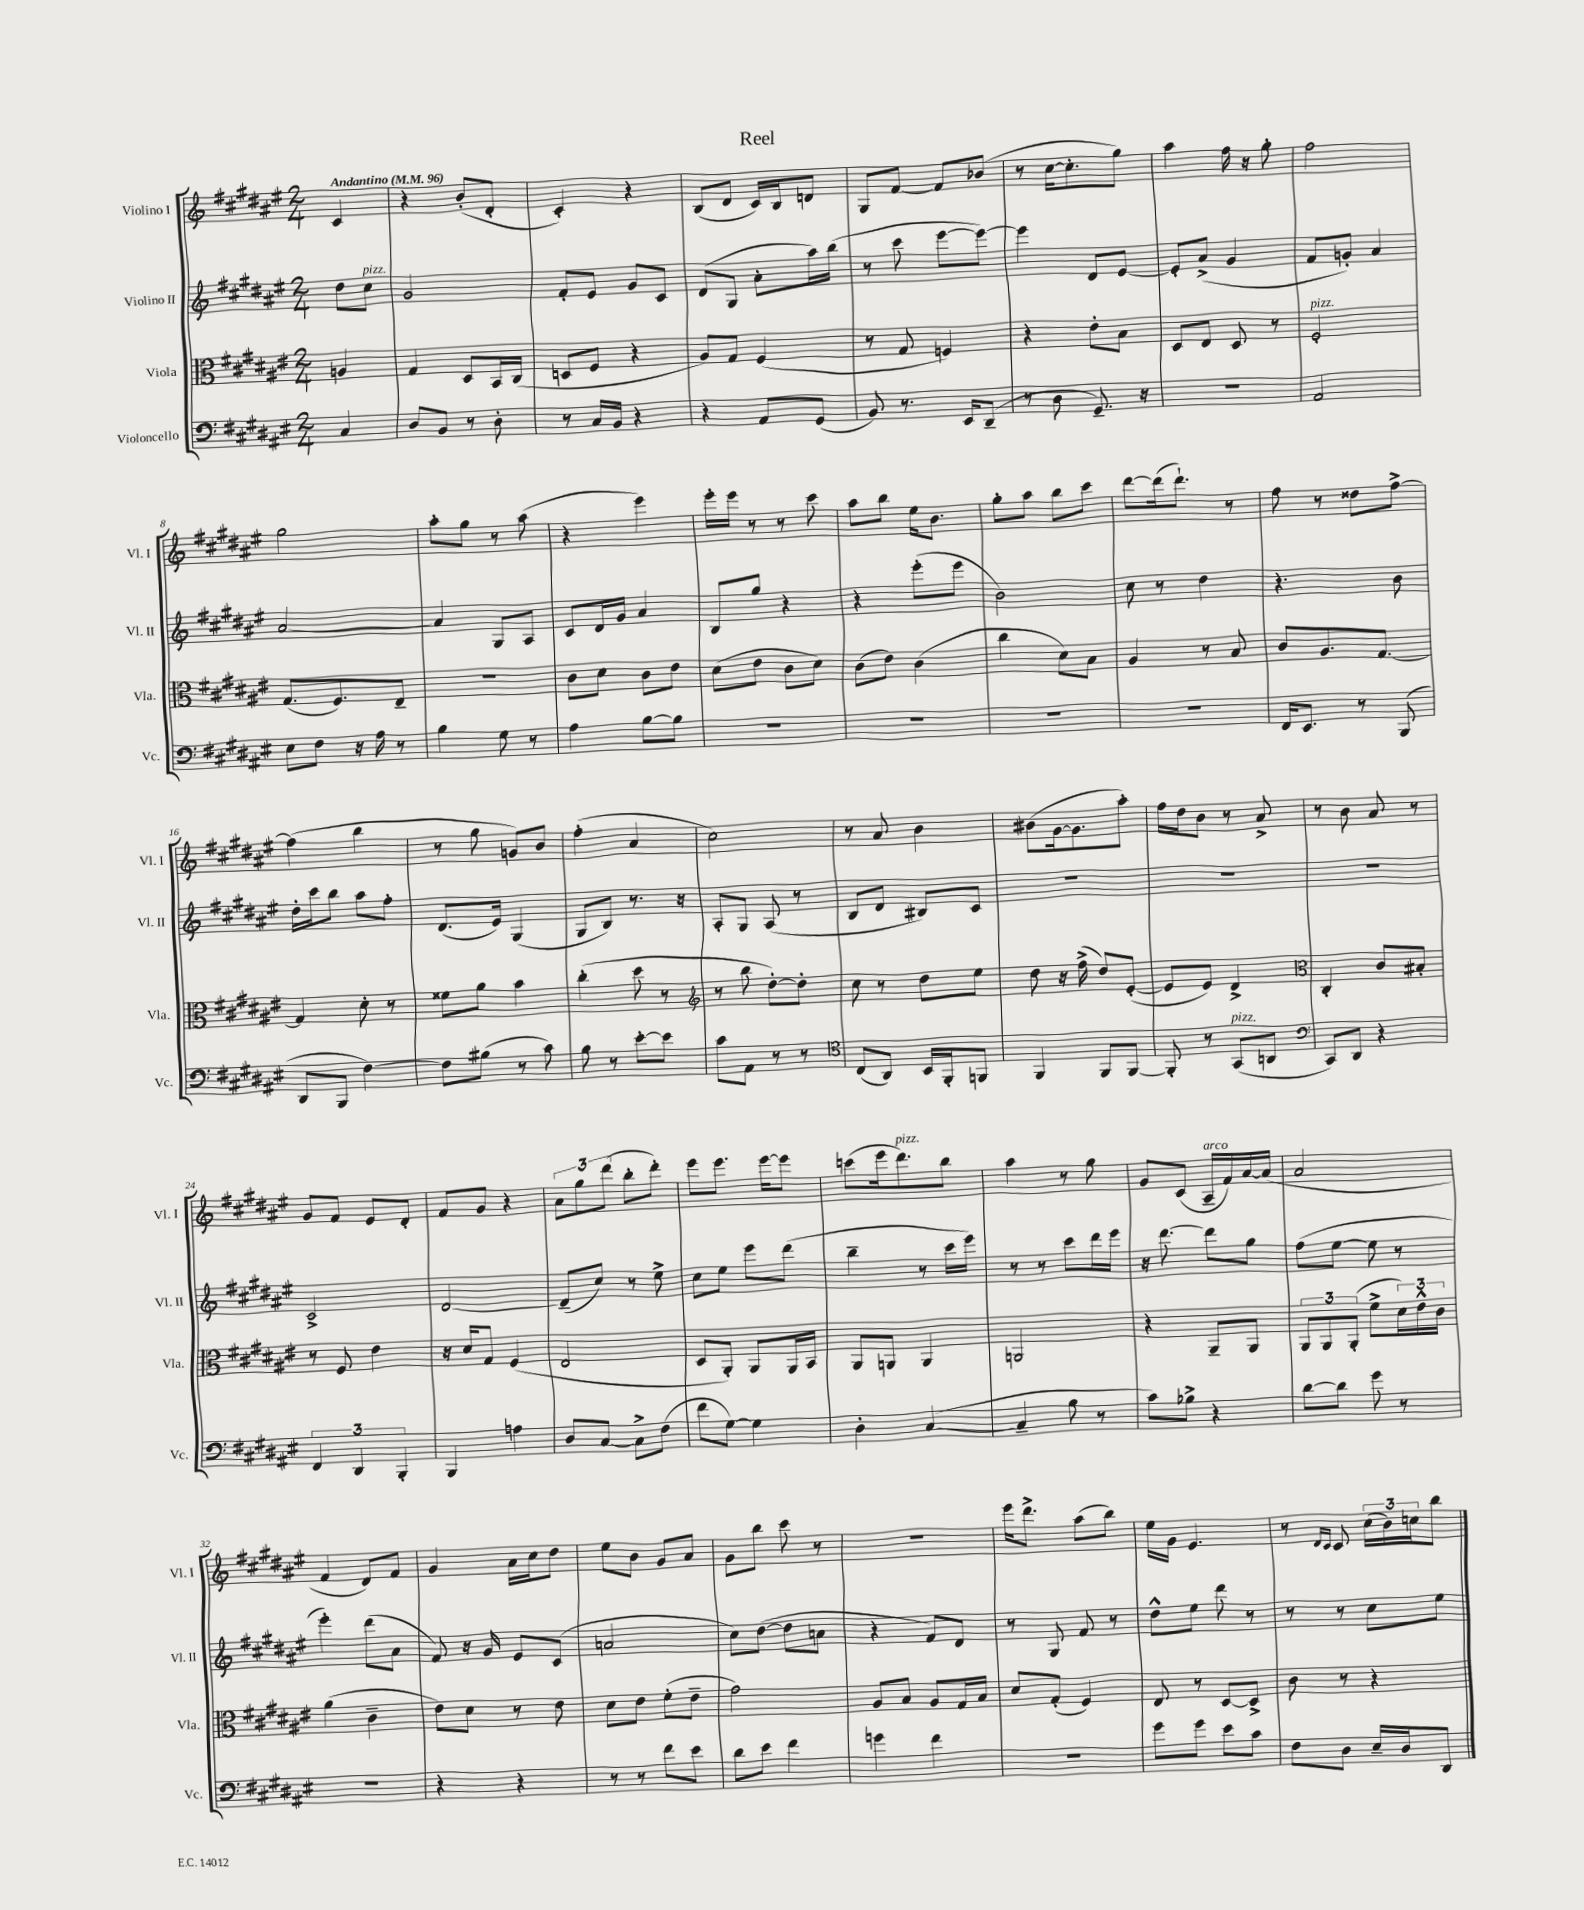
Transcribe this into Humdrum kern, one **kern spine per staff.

**kern	**kern	**kern	**kern
*part4	*part3	*part2	*part1
*staff4	*staff3	*staff2	*staff1
*I"Violoncello	*I"Viola	*I"Violino II	*I"Violino I
*I'Vc.	*I'Vla.	*I'Vl. II	*I'Vl. I
*clefF4	*clefC3	*clefG2	*clefG2
*k[f#c#g#d#a#e#]	*k[f#c#g#d#a#e#]	*k[f#c#g#d#a#e#]	*k[f#c#g#d#a#e#]
*M2/4	*M2/4	*M2/4	*M2/4
*MM96	*MM96	*MM96	*MM96
=	=	=	=
!	!	!	!LO:TX:a:B:t=Andantino
4C#/	4An/	8dd#\L	4c#/
!	!	!LO:TX:a:i:t=pizz.	!
.	.	8cc#\J	.
=1	=1	=1	=1
8D#/L	4G#/	2g#/	4r
8BB/J	.	.	.
8r	8D#/L	.	(8b'/L
8D#'\	16BB/L	.	8d#'/J
.	(16C#/JJ	.	.
=2	=2	=2	=2
8r	8Dn/L	8f#'/L	4c#'/)
16C#/LL	8F#/J	8e#/J	.
16BB/JJ	.	.	.
4r	4r	8g#/L	4r
.	.	8c#/J	.
=3	=3	=3	=3
4r	8A#/L)	(8d#/L	(8B/L
.	8G#/J	8G#/J	8d#/J
8AA#/L	(4F#/	8a#'\L	16c#/LL)
.	.	.	16B/J
(8GG#/J	.	16aa#\L)	8dn/J
.	.	(16bb\JJ	.
=4	=4	=4	=4
8BB/)	8r	8r	8G#/L
8.r	8G#/	8ccc#\	[8f#/J
.	4Fn/)	[8eee#\L	8f#/L]
16EE#/KL	.	.	.
(8DD#~/J	.	8eee#\J_)	(8b-X/J
=5	=5	=5	=5
8r	4r	4eee#\]	8r
8D#\	.	.	[16cc#\KL
.	.	.	8.cc#'\]
8.GG#~/)	8e#'\L	8d#/L	.
.	8B\J	[8e#/J	8gg#\J)
16r	.	.	.
=6	=6	=6	=6
2r	8D#/L	8e#'/L]	4aa#\
.	8E#/J	(8a#^/J	.
.	8D#/	4g#/	16ff#\
.	.	.	16r
.	8r	.	8gg#'\
=7	=7	=7	=7
!	!LO:TX:a:i:t=pizz.	!	!
2AA#/	2F#'/	8f#/L	2ff#\
.	.	8gn'/J)	.
.	.	4a#/	.
!!LO:LB:g=z
=8	=8	=8	=8
8E#\L	(8.G#/L	[2a#/	2gg#\
8F#\J	.	.	.
.	8.F#/)	.	.
16r	.	.	.
16A#\	.	.	.
8r	8E#~/J	.	.
=9	=9	=9	=9
4B\	2r	4a#/]	8aa#'\L
.	.	.	8gg#\J
8G#\	.	8G#/L	8r
8r	.	8A#/J	(8aa#\
=10	=10	=10	=10
4A#\	8c#\L	8c#/L	4r
.	8d#\J	16d#/L	.
.	.	16g#/JJ	.
[8B\L	8c#\L	4a#/	4eee#\)
8B\J]	8e#\J	.	.
=11	=11	=11	=11
2r	(8d#\L	8B/L	16eee#'\LL
.	.	.	16eee#\JJ
.	8e#\J	8gg#/J	8r
.	8c#\L	4r	8r
.	8d#\J)	.	8ccc#\
=12	=12	=12	=12
2r	(8c#\L	4r	8aa#\L
.	8e#\J)	.	8bb\J
.	(4c#\	(8eee#'\L	16ee#\KL
.	.	.	8.b\J
.	.	8eee#\J	.
=13	=13	=13	=13
2r	4cc#\	2b\)	8gg#'\L
.	.	.	8aa#\J
.	8d#\L)	.	8bb\L
.	8B\J	.	8ccc#\J
=14	=14	=14	=14
2r	4A#/	8cc#\	[8ddd#\L
.	.	8r	(16ddd#\k]
.	.	.	8.ddd#`\J)
.	8r	4dd#\	.
.	8B/	.	8r
=15	=15	=15	=15
16FF#/KL	8c#/L	4.r	8ff#\
8.EE#/J	.	.	.
.	8.A#/	.	8r
8r	.	.	8dd##X\L
.	[8.G#/J	.	.
(8BBB/	.	8b\	[8ff#^\J
!!LO:LB:g=z
=16	=16	=16	=16
8DD#/L	4G#/]	16dd#'\LL	(4ff#\]
.	.	16ccc#\J	.
8BBB/J	.	8bb\J	.
[4F#\)	8d#'\	8aa#\L	4bb\
.	8r	8ff#'\J	.
=17	=17	=17	=17
8F#\L]	8f##X\L	(8.d#/L	8r
(8B#X\J	8a#\J	.	8gg#\
.	.	16e#/Jk)	.
8r	4b\	(4G#/	8gn/L)
8c#\)	.	.	8b/J
=18	=18	=18	=18
8B\	(4cc#'\	8G#/L	(4ff#'\
8r	.	8B/J)	.
[8e#'\L	8dd#\	8.r	4a#/
8e#\J]	8r	.	.
.	.	16r	.
=19	=19	=19	=19
*	*clefG2	*	*
8c#\L	8r	8A#'/L	2cc#\)
8AA#\J	8bb\	8G#/J	.
8r	[8dd#'\L)	(8A#/	.
8r	8dd#'\J]	8r	.
=20	=20	=20	=20
*clefC4	*	*	*
(8C#/L	8cc#\	8B/L	8r
8AA#/J)	8r	8d#/J	8a#/
16BB/LL	8dd#\L	8B#X/L)	4b\
16FF#'/J	.	.	.
8FFn/J	8ee#\J	8c#/J	.
=21	=21	=21	=21
4FF#/	8dd#\	2r	(8b#X\L
.	16r	.	[16g#\k
.	(16ff#^\	.	8.g#\]
8FF#/L	8dd#/L)	.	.
[8FF#/J	([8e#'/J	.	8aa#'\J)
=22	=22	=22	=22
8FF#'/]	8e#/L]	2r	16ff#\LL
.	.	.	16dd#\J
8r	8e#/J)	.	8b\J
!LO:TX:a:i:t=pizz.	!	!	!
(8GG#/L	4d#^/	.	8r
8AAn/J	.	.	8a#^/
=23	=23	=23	=23
*clefF4	*clefC3	*	*
8CC#/L)	4C#'/	2r	8r
8DD#/J	.	.	8b\
4r	8c#/L	.	8a#/
.	8B#X'/J	.	8r
!!LO:LB:g=z
=24	=24	=24	=24
6FF#/	8r	2c#^/	8g#/L
.	8F#/	.	8f#/J
6DD#/	.	.	.
.	4e#\	.	8e#/L
6BBB'/	.	.	.
.	.	.	8d#'/J
=25	=25	=25	=25
4BBB/	16r	[2d#/	8f#/L
.	16d#/KL	.	.
.	8G#/J	.	8g#/J
4An\	(4F#/	.	4r
=26	=26	=26	=26
8D#/L	2E#/	(8d#~/L]	12a#\L
.	.	.	12gg#\
[8C#/J	.	8cc#/J)	.
.	.	.	(12ddd#\J
8C#^\L]	.	8r	8bb'\L
(8F#\J	.	8ee#^\	8ddd#'\J)
=27	=27	=27	=27
8f#\L	8D#/L	8cc#\L	8eee#\L
[8G#\J)	8AA#'/J)	8ee#\J	8.eee#\J
4G#\]	8AA#/L	8eee#\L	.
.	.	.	[16eee#\KL
.	16AA#/L	(8ddd#\J	8eee#\J]
.	16BB/JJ	.	.
=28	=28	=28	=28
4D#'\	8AA#/L	4bb~\	(8cccn\L
.	8AAn/J	.	16eee#\k
!	!	!	!LO:TX:a:i:t=pizz.
.	.	.	8.ddd#\)
([4C#/	4AA/	8r	.
.	.	16ccc#\LL	8bb\J
.	.	16eee#\JJ)	.
=29	=29	=29	=29
4C#~/]	2AAn/	8r	4aa#\
.	.	8r	.
8B\	.	8ccc#\L	8r
8r	.	16ddd#\L	8gg#\
.	.	16eee#\JJ	.
=30	=30	=30	=30
8c#\L)	4r	16r	8g#/L
.	.	[8.ddd#\	.
8B-X^\J	.	.	(8c#/J
!	!	!	!LO:TX:a:i:t=arco
4r	8AA#~/L	8ddd#\L]	16A#~/LL
.	.	.	16f#/)
.	8AA#/J	8gg#\J	[16a#/
.	.	.	(16a#/JJ]
=31	=31	=31	=31
[8d#\L	12AA#/L	(8ff#\L	2a#/
.	12AA#/	.	.
8d#\J]	.	[8ee#\J	.
.	(12AA#'/J	.	.
8g#\	8f#^\L	8ee#\]	.
8r	24d#\L)	8r	.
.	24e#^^\	.	.
.	24c#\JJ	.	.
!!LO:LB:g=z
=32	=32	=32	=32
2r	(4a#\	4eee#'\)	4f#/
.	4c#~\	(8ddd#\L	8d#/L)
.	.	8a#\J	8f#/J
=33	=33	=33	=33
4r	8e#\L)	8f#/)	4g#/
.	8d#\J	16r	.
.	.	16g#/	.
4r	8r	8e#/L	16a#\LL
.	.	.	16cc#\J
.	8e#\	(8c#/J	8dd#\J
=34	=34	=34	=34
8r	8d#\L	2an/	8ee#\L
8r	8e#\J	.	8b\J
8f#\L	(8f#'\L	.	8g#/L
8e#\J	8e#~\J	.	8a#/J
=35	=35	=35	=35
8d#\L	2g#\)	8cc#\L)	8g#\L
8e#\J	.	([8dd#\J	8bb\J
4f#\	.	8dd#\L]	8ccc#\
.	.	8an\J	8r
=36	=36	=36	=36
4gn\	8A#/L	4r	2r
.	8B/J	.	.
4f#\	8A#/L	8f#/L)	.
.	16G#/L	8d#/J	.
.	16B/JJ	.	.
=37	=37	=37	=37
2r	8d#/L	8r	16eee#\KL
.	.	.	8.ddd#^\J
.	(8G#'/J	8G#/	.
.	4F#/)	8f#/	(8aa#\L
.	.	8r	8bb\J)
=38	=38	=38	=38
8g#\L	8E#/	8dd#^^\L	16ee#\LL
.	.	.	16g#\JJ
8g#\J	8r	8ee#\J	4.e#/
8e#\L	[8D#/L	8ddd#\	.
8c#\J	8D#^/J]	8r	.
=39	=39	=39	=39
8F#\L	8c#\	8r	8r
.	.	.	16qqd#/LL
.	.	.	16qqc#/JJ
8D#\J	8r	8r	8c#/
16E#~/LL	4r	8cc#\L	(24cc#\LL
.	.	.	24b\)
16D#/J	.	.	.
.	.	.	24ccn\J
8DD#/J	.	8ee#\J	8bb\J
==	==	==	==
*-	*-	*-	*-
